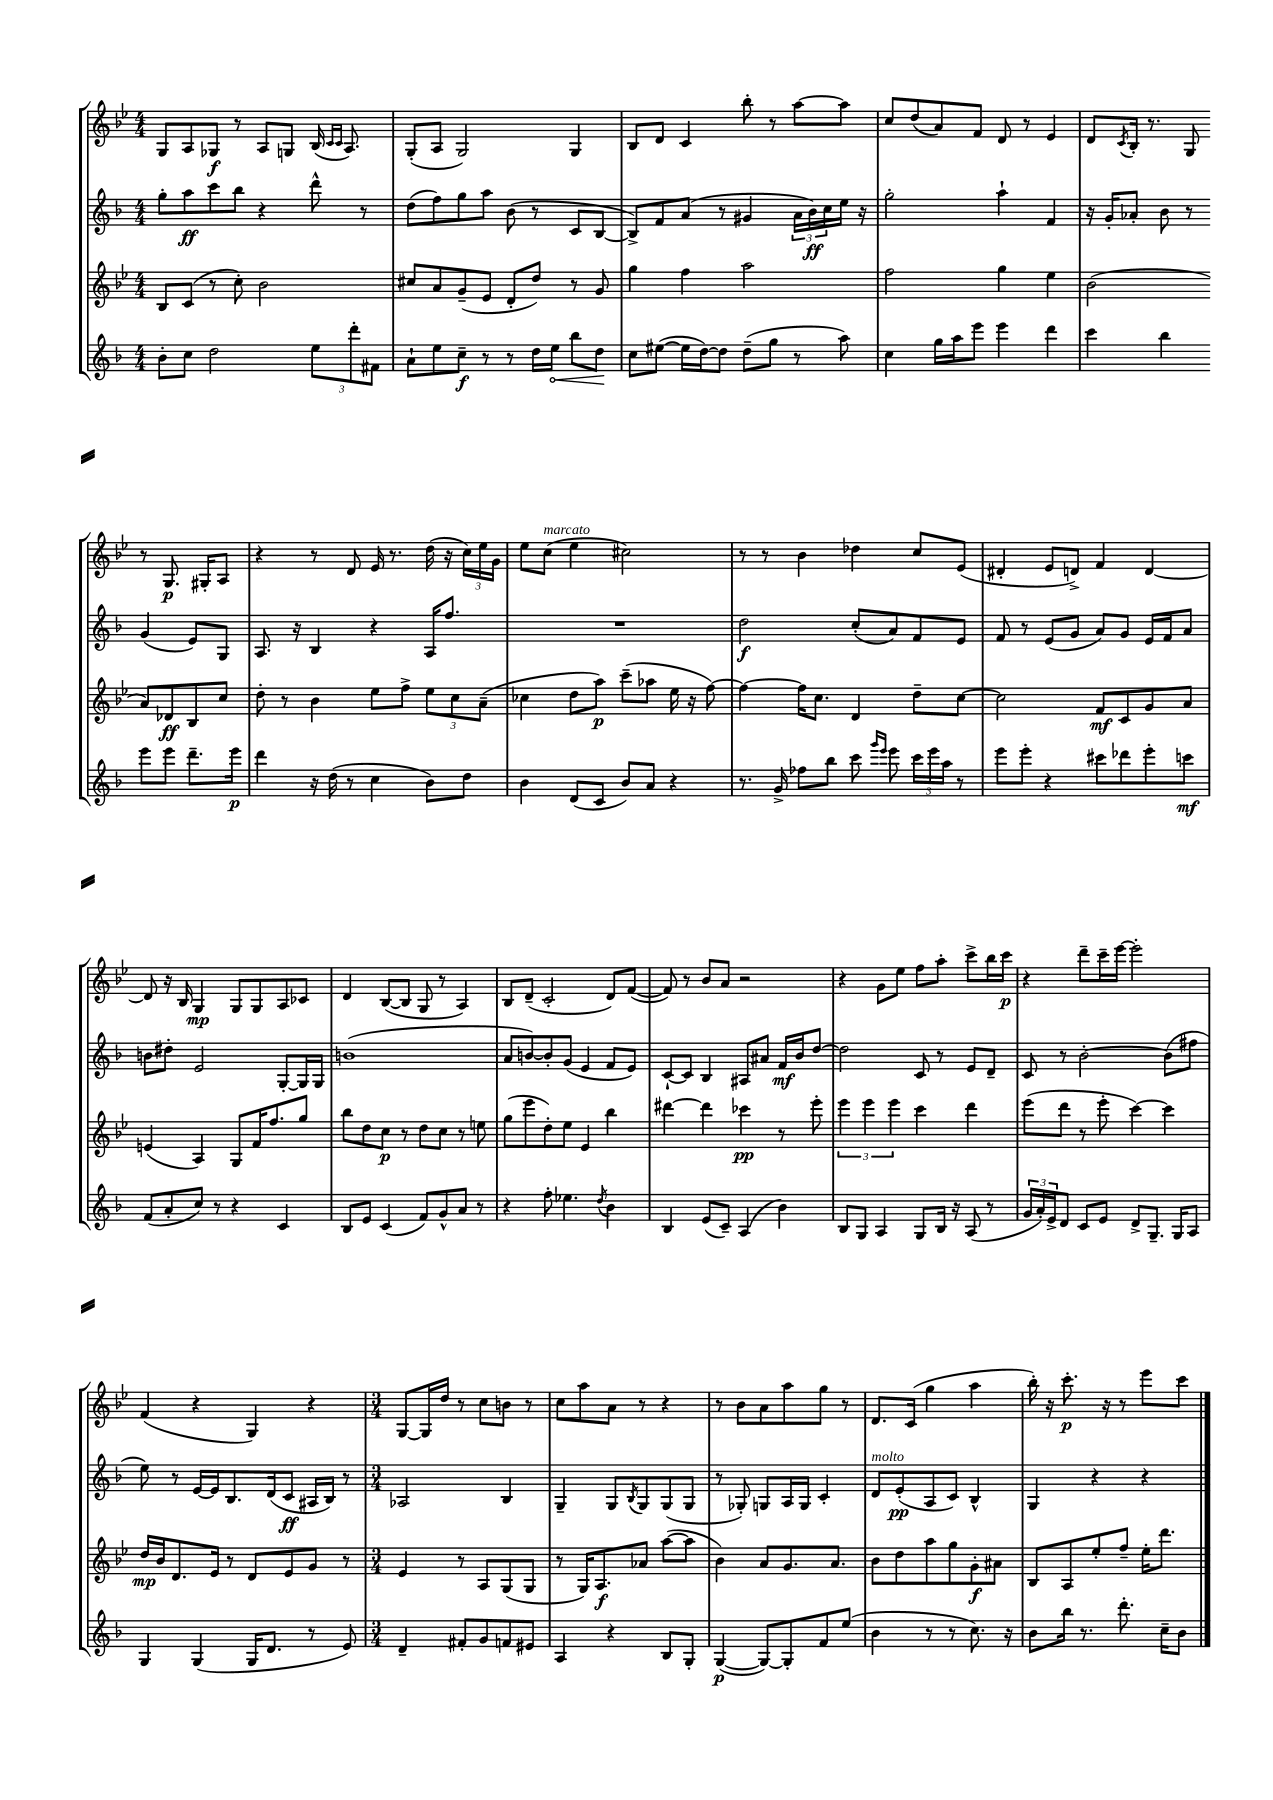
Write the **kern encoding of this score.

**kern	**kern	**kern	**kern
*staff4	*staff3	*staff2	*staff1
*clefG2	*clefG2	*clefG2	*clefG2
*k[b-]	*k[b-e-]	*k[b-]	*k[b-e-]
*M4/4	*M4/4	*M4/4	*M4/4
8b-'\L	8B-/L	8gg'\L	8G/L
8cc\J	(8c/J	8aa\	8A/
2dd\	8r	8ccc\	8G-/J
.	8cc'\)	8bb-\J	8r
.	2b-\	4r	8A/L
.	.	.	8G/J
12ee\L	.	8ddd^^\	(16B-/
.	.	.	16qqc/LL
.	.	.	16qqc/JJ
.	.	.	8.A/)
12ddd'\	.	.	.
.	.	8r	.
12f#\J	.	.	.
=	=	=	=
8a`\L	8cc#/L	(8dd\L	(8G'/L
8ee\	8a/	8ff\)	8A/J
8cc~\J	(8g~/	8gg\	2G/)
8r	8e-/J	8aa\J	.
8r	8d'/L	(8b-\	.
16dd\LL	8dd/J)	8r	.
16ee\JJ	.	.	.
8bb-\L	8r	8c/L	4G/
8dd\J	8g/	[8B-/J	.
=	=	=	=
8cc\L	4gg\	8B-^/]L)	8B-/L
([8ee#\J	.	8f/	8d/J
16ee#\]LL	4ff\	(8a/J	4c/
[16dd\J)	.	.	.
8dd\]J	.	8r	.
(8dd~\L	2aa\	4g#/	8bb-'\
8gg\J	.	.	8r
8r	.	24a\LL	[8aa\L
.	.	24b-\)	.
.	.	24cc\	.
8aa\)	.	16ee\JJ	8aa\]J
.	.	16r	.
=	=	=	=
4cc\	2ff\	2gg'\	8cc/L
.	.	.	(8dd/
16gg\LL	.	.	8a/)
16aa\J	.	.	.
8eee\J	.	.	8f/J
4eee\	4gg\	4aa`\	8d/
.	.	.	8r
4ddd\	4ee-\	4f/	4e-/
=	=	=	=
4ccc\	(2b-\	16r	8d/L
.	.	16g'/LK	.
.	.	.	8qc/
.	.	8a-'/J	16B-'/Jk
.	.	.	8.r
4bb-\	.	8b-\	.
.	.	8r	8G/
8eee\L	8a/L)	(4g/	8r
8eee\J	8d-/	.	8.G/
8.ddd~\L	8B-/	8e/L)	.
.	.	.	16G#'/LK
.	8cc/J	8G/J	8A/J
16eee\Jk	.	.	.
=	=	=	=
4ddd\	8dd'\	8.A/	4r
.	8r	.	.
.	.	16r	.
16r	4b-\	4B-/	8r
(16dd\	.	.	.
8r	.	.	8d/
4cc\	8ee-\L	4r	16e-/
.	.	.	8.r
.	8ff^\J	.	.
8b-\L)	12ee-\L	16A/LK	(16dd\
.	.	8.ff/J	16r
.	12cc\	.	.
8dd\J	.	.	24cc\LL)
.	(12a~\J	.	24ee-\
.	.	.	24g\JJ
=	=	=	=
4b-\	4cc-\	1r	8ee-\L
.	.	.	(8cc\J
(8d/L	8dd\L	.	4ee-\
8c/J	8aa\J)	.	.
8b-/L)	(8ccc~\L	.	2cc#\)
8a/J	8aa-\J	.	.
4r	16ee-\	.	.
.	16r	.	.
.	[8ff\)	.	.
=	=	=	=
8.r	4ff\_	2dd\	8r
.	.	.	8r
16g^/	.	.	.
8ff-\L	16ff\]LK	.	4b-\
.	8.cc\J	.	.
8bb-\J	.	.	.
8ccc\	4d/	(8cc'/L	4dd-\
16qqggg/LL	.	.	.
16qqeee/JJ	.	.	.
8eee\	.	8a/)	.
24ccc\LL	8dd~\L	8f/	8cc/L
24eee\	.	.	.
24aa\JJ	.	.	.
8r	[8cc\J	8e/J	(8e-/J
=	=	=	=
8eee\L	2cc\]	8f/	4d#'/
8eee'\J	.	8r	.
4r	.	(8e/L	8e-/L
.	.	8g/J	8d^/J)
8ccc#\L	8f/L	8a/L)	4f/
8ddd-\	8c/	8g/J	.
8eee'\	8g/	16e/LL	[4d/
.	.	16f/J	.
8ccc\J	8a/J	8a/J	.
=	=	=	=
(8f/L	(4e/	8b\L	8d/]
8a'/	.	8dd#'\J	16r
.	.	.	16B-/
8cc/J)	4A/)	2e/	4G/
8r	.	.	.
4r	8G/L	.	8G/L
.	16f/K	.	8G/
.	8.ff/	.	.
4c/	.	[8G'/L	8A/
.	8gg/J	16G/]L	8c-/J
.	.	16G/JJ	.
=	=	=	=
8B-/L	8bb-\L	(1b	4d/
8e/J	8dd\	.	.
(4c/	8cc\J	.	([8B-/L
.	8r	.	8B-/]J
8f/L)	8dd\L	.	8G/
8g^^/	8cc\J	.	8r
8a/J	8r	.	4A/)
8r	8ee\	.	.
=	=	=	=
4r	(8gg\L	8a/L	8B-/L
.	8eee-\	[8b/)	(8d~/J
8ff'\	8dd'\)	8b'/]	2c'/
4.ee-\	8ee-\J	(8g/J	.
.	4e-/	4e/	.
8qdd/	.	.	.
4b-\	4bb-\	8f/L	8d/L)
.	.	8e/J)	([8f/J
=	=	=	=
4B-/	[4ddd#\	[8c`/L	8f/])
.	.	8c/]J	8r
(8e/L	4ddd#\]	4B-/	8b-/L
8c~/J)	.	.	8a/J
(4A/	4ccc-\	8A#/L	2r
.	.	8a#/J	.
4b-\)	8r	16f/LL	.
.	.	16b-/J	.
.	8eee-'\	[8dd/J	.
=	=	=	=
8B-/L	6eee-\	2dd\]	4r
8G/J	.	.	.
.	6eee-\	.	.
4A/	.	.	8g\L
.	6eee-\	.	.
.	.	.	8ee-\J
8G/L	4ccc\	8c/	8ff\L
16B-/Jk	.	8r	8aa'\J
16r	.	.	.
(8A/	4ddd\	8e/L	8ccc^\L
8r	.	8d~/J	16bb-\L
.	.	.	16ccc\JJ
=	=	=	=
24g/LL	(8eee-\L	8c/	4r
24a'/)	.	.	.
24e^/J	.	.	.
8d/J	8ddd\J	8r	.
8c/L	8r	[2b-'\	8ddd~\L
8e/J	8eee-'\	.	16ccc~\L
.	.	.	[16eee-\JJ
8d^/L	[4ccc\)	.	2eee-'\]
8.G~/J	.	.	.
.	4ccc\]	(8b-\]L	.
16G/LK	.	.	.
8A/J	.	8ff#\J	.
=	=	=	=
4G/	16dd/LL	8ee\)	(4f/
.	16b-/J	.	.
.	8.d/	8r	.
(4G/	.	[16e/LL	4r
.	16e-/Jk	16e/]J	.
.	8r	8.B-/	.
16G/LK	8d/L	.	4G/)
8.d/J	.	(16d/k	.
.	8e-/	8c/J	.
8r	8g/J	16A#/LL	4r
.	.	16B-/JJ)	.
8e/)	8r	8r	.
=	=	=	=
*M3/4	*M3/4	*M3/4	*M3/4
4d~/	4e-/	2A-/	[8G/L
.	.	.	16G/]L
.	.	.	16dd/JJ
8f#'/L	8r	.	8r
8g/	8A/L	.	8cc\L
8f/	(8G/	4B-/	8b\J
8e#/J	8G/J	.	8r
=	=	=	=
4A/	8r	4G~/	8cc\L
.	16G/LK)	.	8aa\
.	8.A/	.	.
4r	.	8G/L	8a\J
.	.	8qB-/	.
.	8a-/J	8G/	8r
8B-/L	([8aa\L	(8G/	4r
8G'/J	8aa\]J	8G/J	.
=	=	=	=
([4G/	4b-\)	8r	8r
.	.	8G-'/)	8b-\L
8G/_L)	8a/L	8G/L	8a\
8G'/]	8.g/	16A/L	8aa\
.	.	16G/JJ	.
8f/	.	4c'/	8gg\J
.	8.a/J	.	.
(8ee/J	.	.	8r
=	=	=	=
4b-\	8b-\L	8d/L	8.d/L
.	8dd\	(8e'/	.
.	.	.	(16c/Jk
8r	8aa\	8A/	4gg\
8r	8gg\	8c/J)	.
8.cc\)	8g'\	4B-^^/	4aa\
.	8a#\J	.	.
16r	.	.	.
=	=	=	=
8b-\L	8B-/L	4G/	16bb-'\)
.	.	.	16r
16bb-\Jk	8A/	.	8.ccc'\
8.r	.	.	.
.	8ee-'/	4r	.
.	.	.	16r
8.ddd'\	8ff~/J	.	8r
.	16ee-'\LK	4r	8eee-\L
16cc~\LK	8.ddd\J	.	.
8b-\J	.	.	8ccc\J
==	==	==	==
*-	*-	*-	*-
